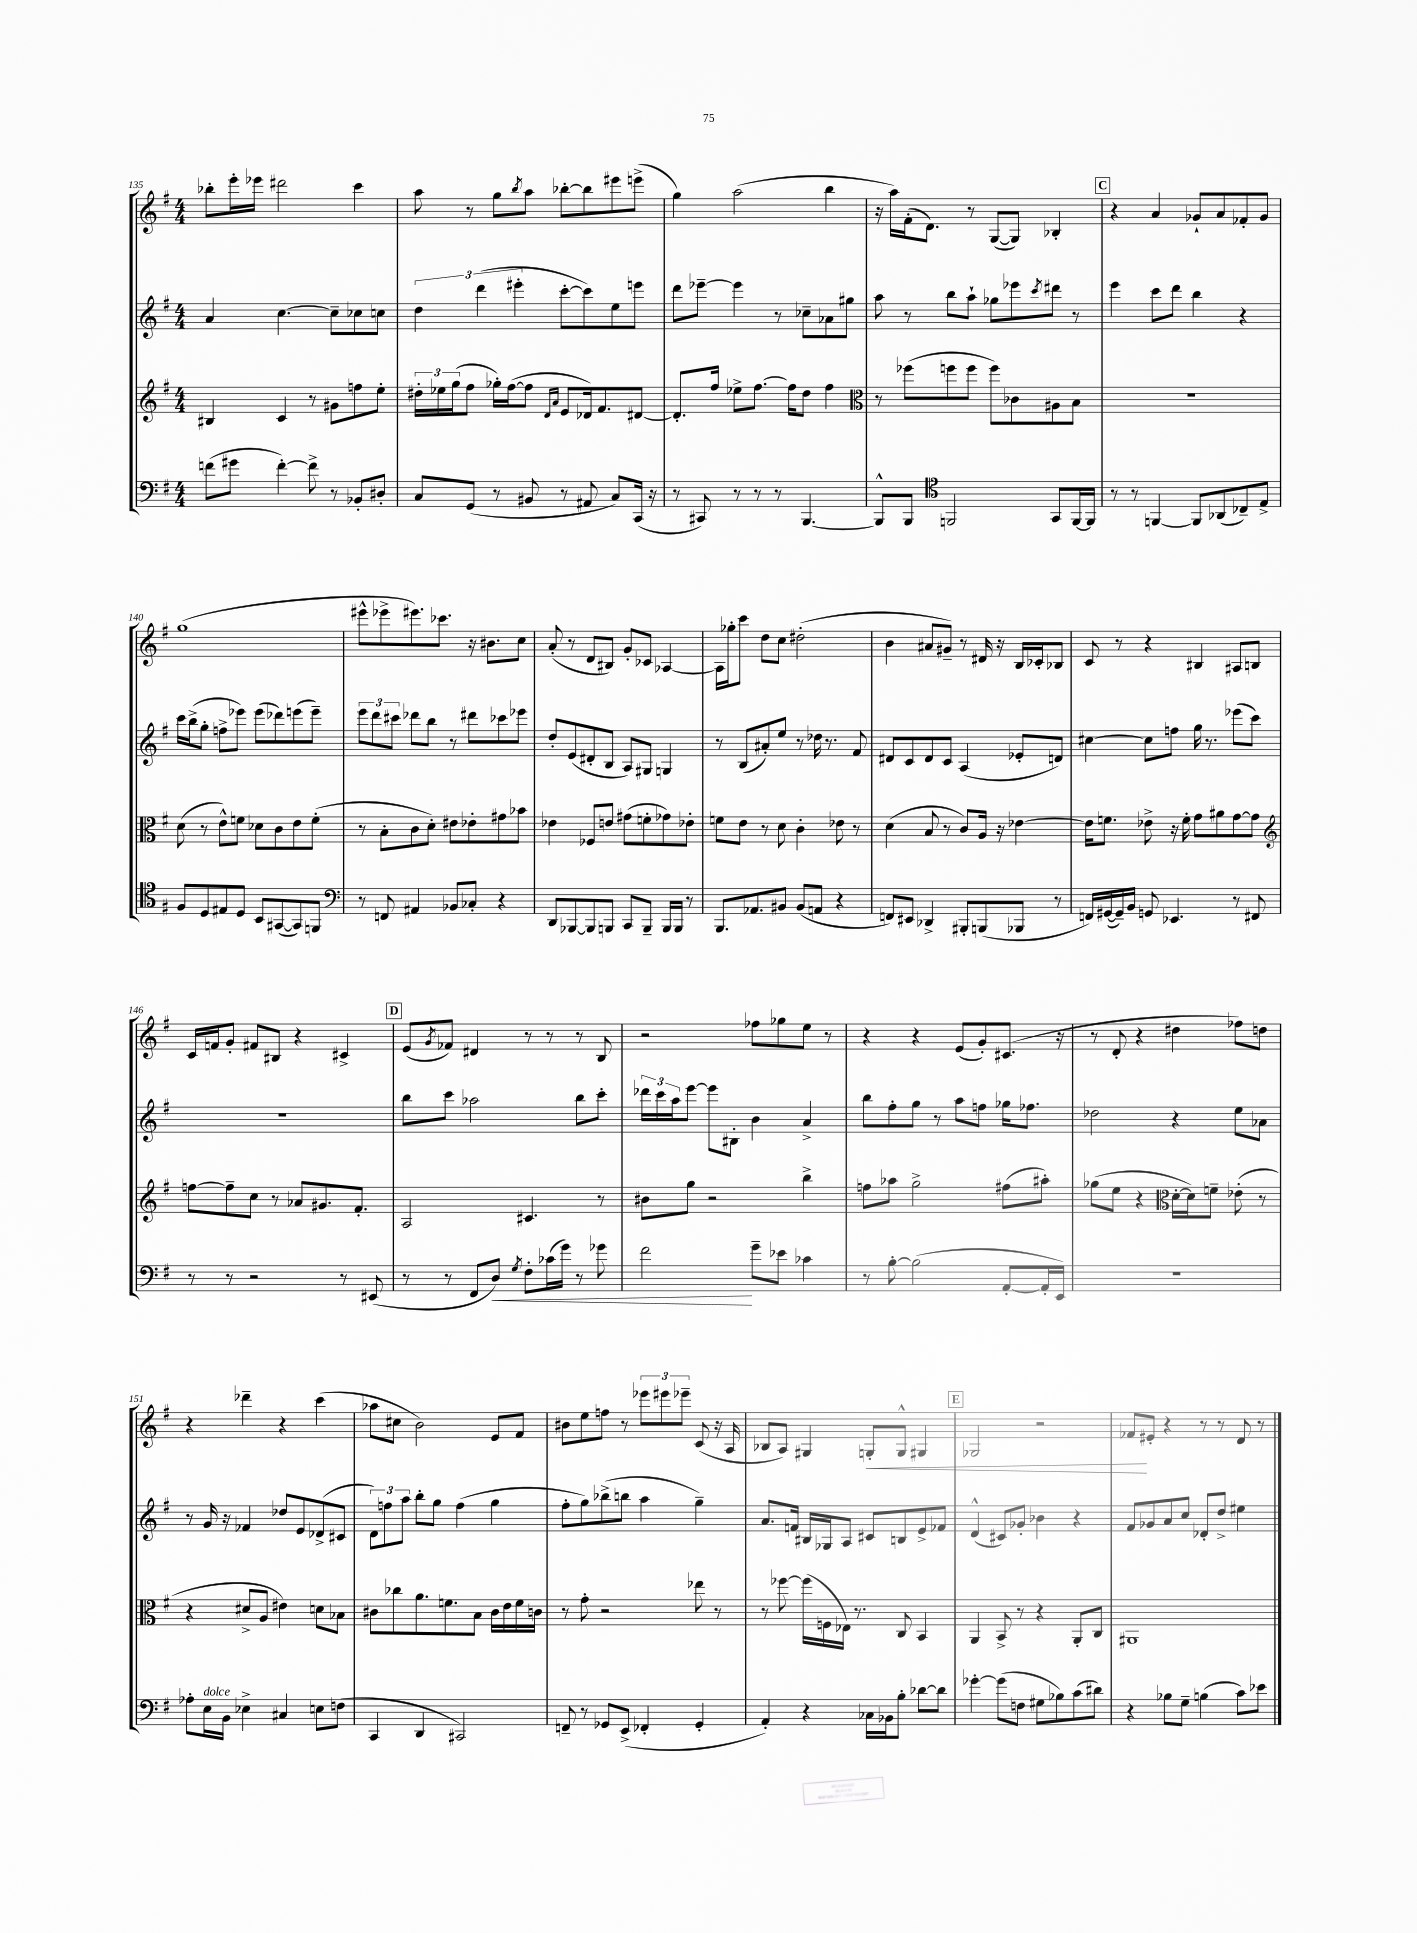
<<
\new StaffGroup <<
\new Staff = "s0" {
    \clef treble \key g \major \numericTimeSignature \time 4/4
    bes''8-. e'''16-. ees'''16 dis'''2 c'''4 |
    a''8 r8 g''8 \acciaccatura { b''8 } a''8 bes''8~-. bes''8 eis'''8 e'''8->( |
    g''4) a''2( b''4 |
    r16 a''16) fis'16-.( d'8.) r8 g8~( g8) bes4-. |
    \mark \markup { \box "C" } r4 a'4 ges'8-! a'8 fes'8-. ges'8 |
    g''1( |
    eis'''8-^ ees'''8-> eis'''8.) ces'''8. r16 bis'8. c''8 |
    a'8-.( r8 d'8 bis8) g'8-. ces'8 aes4~ |
    aes16 ges''16-. c'''8 d''8 c''8 dis''2-.( |
    b'4 ais'8 gis'8--) r8 dis'16 r16 b16 ces'16-. bes8 |
    c'8 r8 r4 bis4 ais8 b8 |
    c'16 f'16 g'8-. fis'8 bis8 r4 cis'4-> |
    \mark \markup { \box "D" } e'8( \acciaccatura { g'8 } fes'8) dis'4 r8 r8 r8 b8 |
    r2 fes''8 ges''8 e''8 r8 |
    r4 r4 e'8( g'8-.) cis'8.( r16 |
    r8 d'8-. r4 dis''4 fes''8) d''8 |
    r4 des'''4-- r4 c'''4( |
    aes''8 cis''8 b'2) e'8 fis'8 |
    bis'8 e''8 f''8 r8 \tuplet 3/2 { ees'''8 eis'''8 ees'''8-- } c'8( r16 a16 |
    bes8 a8) gis4 g8-.\< g8-^ gis4 |
    \mark \markup { \box "E" } ges2 r2 |
    fes'8\! eis'8-. r4 r8 r8 d'8 r8 \bar "|." |
}
\new Staff = "s1" {
    \clef treble \key g \major \numericTimeSignature \time 4/4
    a'4 c''4.~ c''8-- ces''8 c''8 |
    \tuplet 3/2 { d''4 d'''4( eis'''4-. } c'''8~-. c'''8) e''8 e'''8 |
    d'''8 ees'''8~-- ees'''4 r8 ces''8-- aes'8 gis''8 |
    a''8 r8 b''8 a''8-! ges''8 ees'''8 \acciaccatura { c'''8 } dis'''8 r8 |
    \mark \markup { \box "C" } e'''4 c'''8 d'''8 b''4 r4 |
    c'''16 b''16->( g''8-. f''8-> ees'''8) ees'''8( des'''8) e'''8( e'''8--) |
    \tuplet 3/2 { e'''8 d'''8 cis'''8 } des'''8 b''8 r8 dis'''8 ces'''8 ees'''8 |
    d''8-. e'8( dis'8-. b8 a8) gis8 g4 |
    r8 b8( ais'8-.) e''8 r8 des''16 r8. fis'8 |
    dis'8 c'8 dis'8 c'8 a4( ees'8-. d'8) |
    cis''4~ cis''8 f''8 g''16 r8. ees'''8( c'''8) |
    R1 |
    \mark \markup { \box "D" } b''8 c'''8 aes''2 b''8 c'''8-. |
    \tuplet 3/2 { des'''16 c'''16 a''16 } e'''8~ e'''8 bis8-. b'4 a'4-> |
    b''8 fis''8-. g''8 r8 a''8 f''8 ges''16 fes''8. |
    des''2 r4 e''8 aes'8 |
    r8 g'16 r16 fes'4 des''8 e'8 des'8->( cis'8 |
    \tuplet 3/2 { d'8) f''8 a''8 } b''8-. g''8 f''4( g''4 |
    fis''8-. g''8) bes''8->( b''8 a''4 g''4--) |
    a'8. f'16 bis16 ges16 a8 cis'8 b8 e'8-> fes'8 |
    \mark \markup { \box "E" } d'4-^( cis'8) ges'8-. bes'4 r4 |
    fis'8 ges'8 a'8 c''8 des'8-. d''8-> eis''4 \bar "|." |
}
\new Staff = "s2" {
    \clef treble \key g \major \numericTimeSignature \time 4/4
    bis4 c'4 r8 gis'8 f''8 e''8-. |
    \tuplet 3/2 { dis''16-. ees''16 g''16( } fis''8 ges''16-.) fis''16~( fis''8 \grace { d'16 a'16 } e'8 des'16) fis'8. dis'8~ |
    dis'8.-. fis''16 ees''8-> fis''8.~ fis''16 d''8 fis''4 |
    \clef alto r8 fes''8( f''8 f''8 f''8) ces'8 ais8 b8 |
    \mark \markup { \box "C" } R1 |
    d'8( r8 e'8-^) f'8 des'8 c'8 e'8 f'8-.( |
    r8 b8-. c'8 d'8-.) eis'8 ees'8-. gis'8 bes'8 |
    ees'4 fes8 e'8 gis'8( f'8-. ges'8) ees'8-. |
    f'8 e'8 r8 d'8 c'4-. ees'8 r8 |
    d'4( b8 r8 c'8) a16 r16 ees'4~ |
    ees'16 f'8. ees'8-> r16 f'16-. g'8 ais'8 g'8~ g'8 |
    \clef treble f''8~ f''8-- c''8 r8 aes'8 gis'8. fis'8.-. |
    \mark \markup { \box "D" } a2 cis'4. r8 |
    bis'8 g''8 r2 b''4-> |
    f''8 aes''8 g''2-> fis''8( ais''8-.) |
    ges''8( e''8 r4 \clef alto d'16~-. d'16) f'8-- ees'8-.( r8 |
    r4 dis'8-> a8 eis'4) d'8 bes8 |
    cis'8 ces''8 a'8. f'8. b8 cis'16 e'16 f'16 c'16 |
    r8 g'8-. r2 ees''8 r8 |
    r8 fes''8~ fes''16( f16 ees16) r8. c8 b,4 |
    \mark \markup { \box "E" } a,4 b,8-> r8 r4 a,8-. c8 |
    ais,1 \bar "|." |
}
\new Staff = "s3" {
    \clef bass \key g \major \numericTimeSignature \time 4/4
    f'8( gis'8 f'4~-.) f'8-> r8 bes,8-. dis8-. |
    c8 g,8( r8 bis,8 r8 ais,8 c8) c,16( r16 |
    r8 cis,8) r8 r8 r8 b,,4.~ |
    b,,8-^ b,,8 \clef tenor f,2 g,8 f,16~ f,16 |
    \mark \markup { \box "C" } r8 r8 f,4~ f,8 aes,8( ces8--) e8-> |
    fis8 d8 eis8 d8 b,8 gis,8~( gis,8) f,8 |
    \clef bass r8 f,8 ais,4 bes,8 ces8-. r4 |
    d,8 bes,,8~ bes,,8 b,,8 c,8 b,,8-- b,,16 b,,16 r8 |
    b,,8. aes,8. bis,8 bis,8( a,8 r4 |
    f,8) eis,8 des,4-> bis,,8-. b,,8( bes,,8 r8 |
    f,16) gis,16~( gis,16--) b,16 g,8 ees,4. r8 fis,8 |
    r8 r8 r2 r8 eis,8( |
    \mark \markup { \box "D" } r8 r8 fis,8 d8\<) \acciaccatura { g8 } fis8-. ces'16( g'16) r8 ges'8 |
    fis'2\! g'8-- ees'8 ces'4 |
    r8 b8~-. b2( a,8~-. a,16-. e,16) |
    r1 |
    aes8-. e16^\markup { \italic "dolce" } b,16 ees4-> cis4 e8 f8( |
    c,4 d,4 cis,2) |
    f,8-- r8 ges,8 e,8->( fes,4-. ges,4-. |
    a,4-.) r4 ces16 bes,16 b8-. des'8~ des'8 |
    \mark \markup { \box "E" } ges'4~-. ges'8( f8 gis8 bes8) c'8( dis'8) |
    r4 bes8 g8-- b4( c'8) ees'8 \bar "|." |
}
>>
>>
\layout { \context { \Score currentBarNumber = #135 } }
